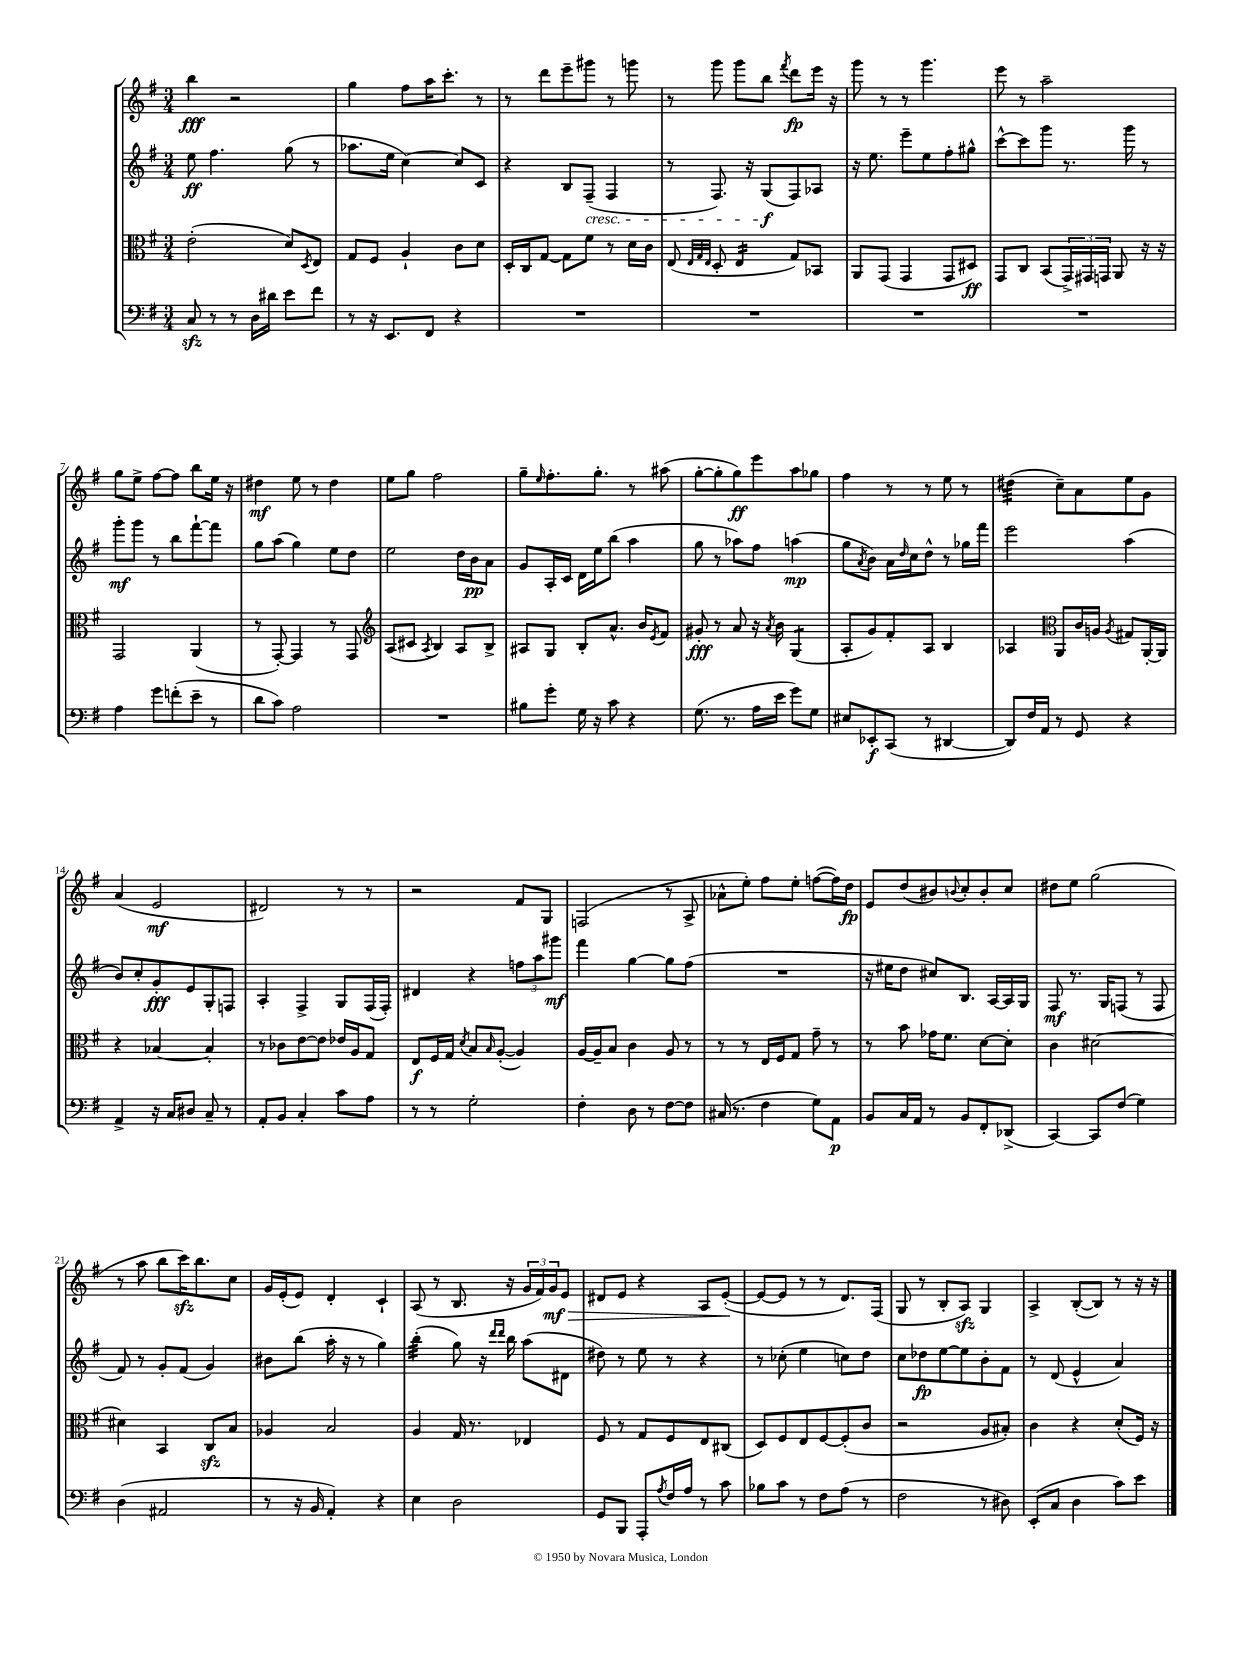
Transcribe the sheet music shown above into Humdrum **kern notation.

**kern	**kern	**kern	**kern
*staff4	*staff3	*staff2	*staff1
*clefF4	*clefC3	*clefG2	*clefG2
*k[f#]	*k[f#]	*k[f#]	*k[f#]
*M3/4	*M3/4	*M3/4	*M3/4
8C/	(2e'\	8ee\	4bb\
8r	.	4.ff#\	.
8r	.	.	2r
16D\LL	.	.	.
16d#\JJ	.	.	.
8e\L	8d/L)	(8gg\	.
.	8qD/	.	.
8f#\J	8E/J	8r	.
=	=	=	=
8r	8G/L	8.aa-\L	4gg\
16r	8F#/J	.	.
8.EE/L	.	16ee\Jk	.
.	4A`/	[4cc\)	8ff#\L
8FF#/J	.	.	16aa\K
.	.	.	8.ccc'\J
4r	8c\L	8cc/]L	.
.	8d\J	8c/J	8r
=	=	=	=
2.r	16D'/LL	4r	8r
.	16C/J	.	.
.	[8G/J	.	8ddd\L
.	8G\]L	8B/L	8eee~\
.	8f#\J	(8F#~/J	8ggg#\J
.	8r	4F#/	8r
.	16d\LL	.	8ggg\
.	16c\JJ	.	.
=	=	=	=
2.r	(8E/	8r	8r
.	32qqE/LLL	.	.
.	32qqG/	.	.
.	32qqE/JJJ	.	.
.	8D'/	8.F#/)	8ggg\
.	4E/	.	8ggg\L
.	.	16r	.
.	.	(8G/L	8bb\J
.	.	.	8qfff#/
.	8G/L)	8F#/)	8ddd\L
.	8BB-/J	8A-/J	16eee\Jk
.	.	.	16r
=	=	=	=
2.r	8AA/L	16r	8ggg\
.	.	8.ee\	.
.	(8GG/J	.	8r
.	4GG/	8eee~\L	8r
.	.	8ee\	4.ggg\
.	8GG/L	8ff#'\	.
.	8D#/J)	8gg#^^\J	.
=	=	=	=
2.r	8GG/L	[8ccc^^\L	8eee\
.	8C/J	8ccc\]	8r
.	(8BB/L	8ggg\J	2aa~\
.	24GG^/L)	8.r	.
.	24GG#/	.	.
.	24GG/JJ	.	.
.	8AA/	.	.
.	.	16ggg\	.
.	16r	8r	.
.	16r	.	.
=	=	=	=
4A\	2GG/	8ggg'\L	8gg\L
.	.	8ggg\J	8ee^\J
8g\L	.	8r	[8ff#\L
(8f'\	.	8bb\L	8ff#\]J
8e~\J	(4AA/	[8fff#`\	8bb\L
8r	.	8fff#\]J	16ee\Jk
.	.	.	16r
=	=	=	=
8d\L	8r	8gg\L	4dd#\
8c\J)	[8GG'/)	(8aa\J	.
2A\	4GG/]	4gg\)	8ee\
.	.	.	8r
.	8r	8ee\L	4dd#\
.	8GG/	8dd\J	.
=	=	=	=
*	*clefG2	*	*
2.r	(8A/L	2ee\	8ee\L
.	8c#/J	.	8gg\J
.	8qA/	.	.
.	4B/)	.	2ff#\
.	8A/L	16dd\LL	.
.	.	16b\J	.
.	8B^/J	8a\J	.
=	=	=	=
8B#\L	8A#/L	8g/L	8gg~\L
.	.	.	16qqee/
8g'\J	8G/J	16A'/L	8.ff#'\
.	.	16c/JJ	.
16G\	8B'/L	16d\LL	.
16r	.	16ee\J	8.gg'\J
8c\	8.a^^/J	(8bb\J	.
4r	.	4aa\	8r
.	16b/LK	.	.
.	8qe/	.	.
.	8f#/J	.	(8aa#\
=	=	=	=
(8.G\	8g#'/	8gg\	[8gg'\L
.	8r	8r	8gg'\]
8.r	.	.	.
.	8a/	8aa-\L)	8gg\)
16A\LL	16r	8ff#\J	8eee\
.	8qa/	.	.
16e\JJ	16b\	.	.
8g\L)	(4G/	(4aa\	8aa\
8G\J	.	.	8gg-\J
=	=	=	=
8E#/L	8A'/L	8gg\L	4ff#\
.	.	8qa/	.
8EE-'/	8g/)	8b\J)	.
(8CC/J	8f#'/	16a\LL	8r
.	.	16qqdd/	.
.	.	16cc\J	.
8r	8A/J	8dd^^\J	8r
[4DD#/	4B/	8r	8ee\
.	.	16gg-\LL	8r
.	.	16fff#\JJ	.
=	=	=	=
8DD#/]L)	4A-/	2eee\	(4dd#\
16F#/L	.	.	.
16AA/JJ	.	.	.
*	*clefC3	*	*
8r	8AA/L	.	8cc~\L)
8GG/	16c/L	.	8a\
.	16A/JJ	.	.
.	8qA/	.	.
4r	8G#/L	(4aa\	8ee\
.	[16AA'/L	.	8g\J
.	16AA/]JJ	.	.
=	=	=	=
4AA^/	4r	8b/L)	(4a/
.	.	8cc'/	.
16r	[4B-/	8g'/	2e/
16C/LK	.	.	.
8D#/J	.	8e/	.
8C~/	4B-'/]	8G'/	.
8r	.	8F/J	.
=	=	=	=
8AA'/L	8r	4A'/	2d#/)
8BB/J	8c-\L	.	.
4C'/	[8e\	4F#^/	.
.	8e\]J	.	.
8c\L	16e-/LL	8G/L	8r
.	16A/J	.	.
8A\J	8G/J	(16F#/L	8r
.	.	16F#'/JJ)	.
=	=	=	=
8r	8E/L	4d#/	2r
8r	16F#/L	.	.
.	16G/JJ	.	.
.	8qd/	.	.
2G'\	8B/L	4r	.
.	16qqB/	.	.
.	([8A'/J	.	.
.	4A/])	12ff\L	8f#/L
.	.	12aa\	.
.	.	.	8G/J
.	.	12ggg#\J	.
=	=	=	=
4F#'\	[16A/LL	4fff#\	(2F/
.	16A~/]J	.	.
.	8B/J	.	.
8D\	4c\	[4gg\	.
8r	.	.	.
[8F#\L	8A/	8gg\]L	8r
8F#\]J	8r	(8ff#\J	8A^/
=	=	=	=
(16C#/	8r	2.r	8a-^^\L
8.r	.	.	.
.	8r	.	8ee'\J)
4F#\	16E/LL	.	8ff#\L
.	16F#/J	.	.
.	8G/J	.	8ee'\J
8G\L)	8g~\	.	([8ff\L
8AA\J	8r	.	16ff\]L)
.	.	.	16dd\JJ
=	=	=	=
8BB/L	8r	16r	8e/L
.	.	16ee#\LK	.
16C/L	8b\	8dd\J	(8dd/
16AA/JJ	.	.	.
8r	16g-\LK	8cc#/L)	8b#/)
.	8.f#\J	.	.
.	.	.	8qqb/
8BB/L	.	8.B/J	8cc'/
8FF#'/	[8d\L	.	8b'/
.	.	[16A/LL	.
(8DD-^/J	8d'\]J	16A/]	8cc/J
.	.	16G/JJ	.
=	=	=	=
[4CC/)	4c\	8F#/	8dd#\L
.	.	8.r	8ee\J
8CC/]L	[2d#\	.	(2gg\
.	.	16G/LK	.
(8F#/J	.	(8F/J	.
4G\)	.	8r	.
.	.	8F/	.
=	=	=	=
(4D\	4d#\]	8f#/)	8r
.	.	8r	8aa\
2AA#/	4BB/	8g'/L	8bb\L
.	.	(8f#/J	16ccc\K)
.	.	.	8.bb\
.	8C/L	4g/)	.
.	8B/J	.	8cc\J
=	=	=	=
8r	4A-/	8b#\L	16g/LL
.	.	.	(16e'/J
16r	.	(8bb\J	8e/J)
16BB/	.	.	.
4AA'/)	2B/	16aa'\	4d'/
.	.	16r	.
.	.	8r	.
4r	.	4gg\)	4c`/
=	=	=	=
4E\	4A/	(4bb'\	(8A/
.	.	.	8r
2D\	16G/	8gg\)	8.B/
.	8.r	.	.
.	.	16r	.
.	.	16qqddd/LL	.
.	.	16qqddd/JJ	.
.	.	16bb\	16r
.	4E-/	(8aa\L	24g/LL
.	.	.	24f#/)
.	.	.	24g/J
.	.	8d#\J	8e/J
=	=	=	=
8GG/L	8F#/	8dd#\)	8d#/L
8BBB/J	8r	8r	8e/J
8AAA'/L	8G/L	8ee\	4r
8qA/	.	.	.
16F#/L	8F#/	8r	.
16A/JJ	.	.	.
8r	8E/	4r	8A/L
8c\	(8C#/J	.	([8e'/J
=	=	=	=
8B-\L	8D/L)	8r	8e/_L
8c\J	8F#/	(8cc-'\	8e/]J
8r	8E/	4ee\	8r
8F#\L	[8F#/	.	8r
(8A\J	(8F#'/]	8cc\L)	8.d/L)
8r	8c/J	8dd\J	.
.	.	.	(16F#/Jk
=	=	=	=
2F#\	2r	8cc\L	8G/
.	.	8dd-\	8r
.	.	[8ee\	8B'/L
.	.	8ee\]	8A/J)
8r	8A/L	8b'\	4G/
8D#\)	8B#'/J)	8f#\J	.
=	=	=	=
(8EE'/L	4c\	8r	4A^/
8C/J	.	(8d/	.
4D\	4r	4e^^/	([8B'/L
.	.	.	8B/]J)
8c\L)	(8d'/L	4a/)	8r
8e\J	16F#/Jk)	.	16r
.	16r	.	16r
==	==	==	==
*-	*-	*-	*-
